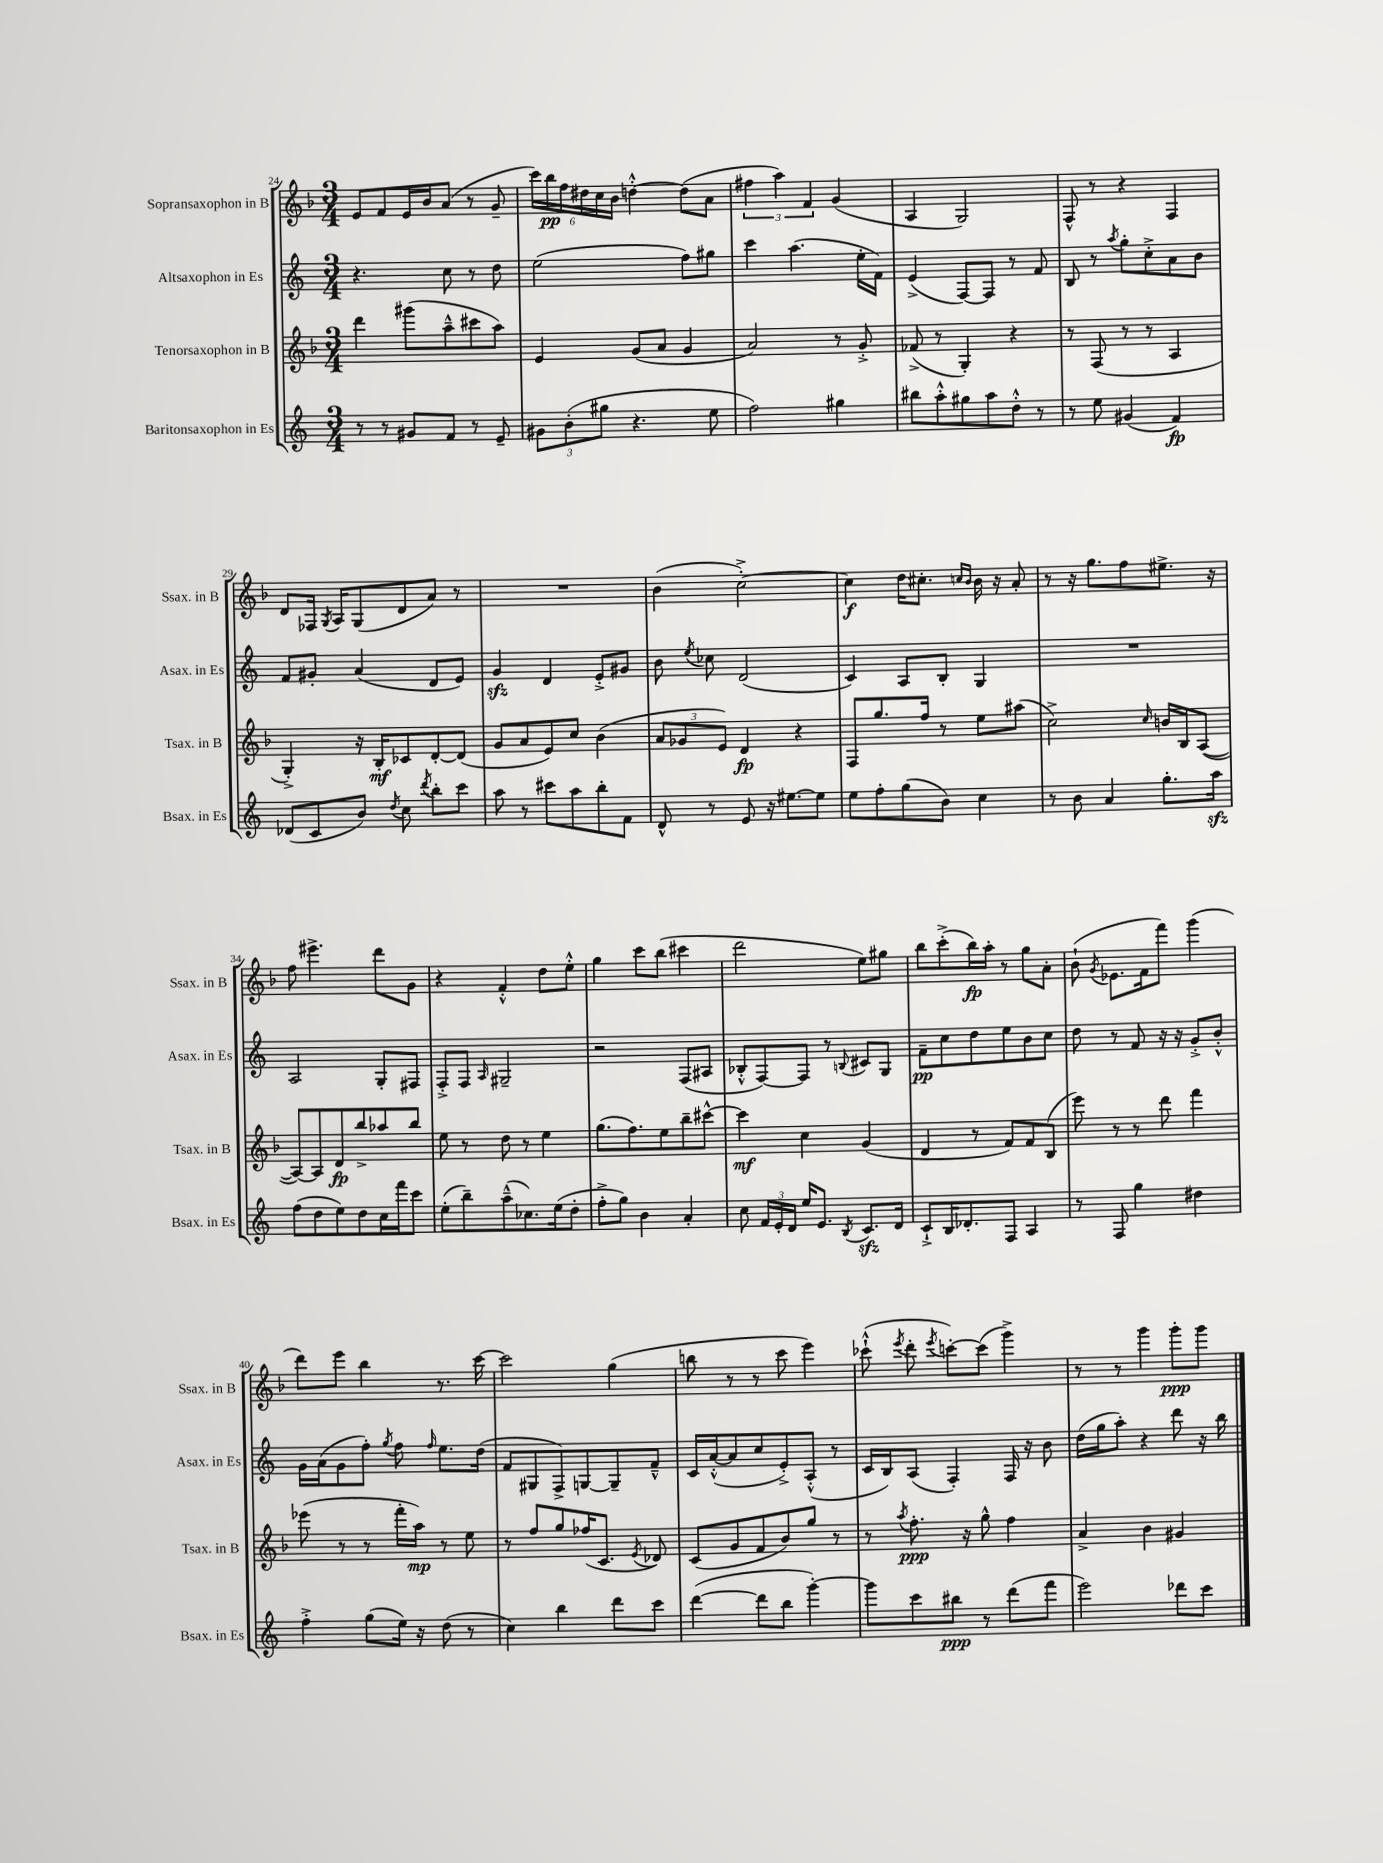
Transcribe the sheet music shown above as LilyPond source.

<<
\new StaffGroup <<
\new Staff = "s0" \with { instrumentName = "Sopransaxophon in B" shortInstrumentName = "Ssax. in B" } {
    \clef treble \key f \major \numericTimeSignature \time 3/4
    \autoBeamOff e'8[ f'8 e'16 bes'16 a'8]( r8 g'8-- |
    \tuplet 6/4 { c'''16[) bes''16\pp f''16 dis''16 c''16 bes'16] } d''4~-.-^ d''8[( a'8] |
    \tuplet 3/2 { fis''4 a''4) f'4 } g'4( |
    a4 g2) |
    f8-^ r8 r4 f4 |
    d'8[ fes16] \acciaccatura { g8 } a16[ g8( d'8 a'8]) r8 |
    R2. |
    bes'4( c''2~-.->) |
    c''4\f d''16[ cis''8.]-. \grace { c''16[ bes'16] } bes'16 r16 a'8-. |
    r8 r16 g''8.[ f''8 eis''8.]-> r16 |
    f''8 eis'''4.-> d'''8[ g'8] |
    r4 f'4-.-^ d''8[ e''8]-.-^ |
    g''4 c'''8[ bes''8]( cis'''4 |
    d'''2 e''8[) gis''8] |
    bes''8[ c'''8-.->( bes''16\fp) a''16]-. r8 g''8[ a'8]-. |
    bes'8-!( \acciaccatura { g'8 } ees'8.[ f'16 f'''8]) g'''4( |
    d'''8[) e'''8] bes''4 r8. c'''16~ |
    c'''2 g''4( |
    b''8 r8 r8 c'''8 e'''4) |
    ces'''8-!-^( \acciaccatura { e'''8 } d'''8-. \acciaccatura { e'''8 } c'''8[~-.) c'''8]( g'''4->) |
    r8 r8 g'''4 g'''8[-.\ppp g'''8] \bar "|." |
}
\new Staff = "s1" \with { instrumentName = "Altsaxophon in Es" shortInstrumentName = "Asax. in Es" } {
    \clef treble \key c \major \numericTimeSignature \time 3/4
    \autoBeamOff r4. c''8 r8 d''8 |
    e''2( f''8[) gis''8] |
    c'''4 a''4.( e''16[-. f'16]) |
    e'4->( f8[~) f8] r8 f'8 |
    b8 r8 \acciaccatura { a''8 } g''8[-. c''8-.-> a'8 b'8] |
    f'8[ gis'8]-. a'4( d'8[ e'8]) |
    g'4\sfz d'4 e'8[-.-> gis'8] |
    b'8 \acciaccatura { e''8 } ces''8 d'2( |
    c'4) a8[ b8]-. g4 |
    R2. |
    a2 g8[-. fis8] |
    f8[-.-> f8] \grace { a16 } gis2-- |
    r2 f8[( ais8] |
    bes8[-.-^ f8~) f8] r8 \appoggiatura { b8 } cis'8[ g8] |
    f'8[--\pp c''8 d''8 e''8 b'8 c''8] |
    d''8 r8 f'8 r16 r16 g'8[-.-> b'8]-.-^ |
    g'16[ a'16( g'8 f''8]-.) \acciaccatura { g''8 } f''8 \grace { f''16 } e''8.[ d''16]( |
    f'8[ gis8 f8->) g8~ g8-- f'8]---^ |
    c'16[ a'16~-.-^( a'8 c''8 e'8-.->) a8]-.-^( r8 |
    c'16[ b16) a8]( f4-.) f16 r16 b'8 |
    d''16[( g''16 a''8]-.) r4 d'''8 r16 b''16 \bar "|." |
}
\new Staff = "s2" \with { instrumentName = "Tenorsaxophon in B" shortInstrumentName = "Tsax. in B" } {
    \clef treble \key f \major \numericTimeSignature \time 3/4
    \autoBeamOff d'''4 gis'''8[( a''8---^ cis'''8 a''8]) |
    e'4 g'8[( a'8] g'4 |
    a'2) r8 g'8-.-> |
    fes'8->( r8 g4-.) r4 |
    r8 f8( r8 r8 a4 |
    g4-.->) r16 bes16[-.\mf ces'8 d'8~-. d'8]( |
    g'8[ a'8 e'8) c''8] bes'4( |
    \tuplet 3/2 { a'8[ ges'8 e'8]) } d'4\fp r4 |
    f8[ g''8. f''16] r8 e''8[ ais''8]( |
    c''2->) \grace { c''16 } b'16[ bes16 a8]~( |
    a8[~) a8 d'8\fp bes''8-> aes''8 bes''8] |
    e''8 r8 d''8 r8 e''4 |
    g''8.[( f''8.) e''8 bes''8-- cis'''8]~-^ |
    cis'''4\mf c''4 g'4( |
    d'4 r8 f'8[) f'8 bes8]( |
    e'''8) r8 r8 d'''8 f'''4 |
    ees'''8( r8 r8 f'''16[-. a''16]\mp) r8 e''8 |
    r8 f''8[ g''8 fes''16( c'8.] \acciaccatura { e'8 } des'8) |
    c'8[( g'8 f'8 bes'8) g''8] r8 |
    r8 \acciaccatura { a''8 } f''8.-.\ppp r16 g''8-^ f''4 |
    a'4-> bes'4 gis'4 \bar "|." |
}
\new Staff = "s3" \with { instrumentName = "Baritonsaxophon in Es" shortInstrumentName = "Bsax. in Es" } {
    \clef treble \key c \major \numericTimeSignature \time 3/4
    \autoBeamOff r8 r8 gis'8[ f'8] r8 e'8-- |
    \tuplet 3/2 { gis'8[ b'8-.( gis''8] } r4. e''8 |
    f''2) gis''4 |
    bis''8[ a''8-.-^ gis''8 a''8 d''8]-.-^ r8 |
    r8 e''8 gis'4( f'4\fp) |
    des'8[( c'8 b'8]) \acciaccatura { d''8 } c''8 \acciaccatura { d'''8 } b''8[-. c'''8] |
    a''8 r8 cis'''8[ a''8 b''8-. f'8] |
    d'8-^ r8 e'8 r16 eis''8.[~ eis''8] |
    e''8[ f''8-. g''8( b'8]) c''4 |
    r8 b'8 a'4 g''8.[-. a''16]\sfz |
    f''8[( d''8 e''8) d''8 c''16 f'''16 c'''8] |
    e''8[-.( b''8--) a''8---^( ces''8.) e''16( d''8]-. |
    f''8[-.-> g''8]) b'4 a'4-. |
    c''8 \tuplet 3/2 { f'16[ e'16-. d'16] } e''16[ e'8.] \acciaccatura { b8 } c'8.[\sfz d'16] |
    c'8[-!-> b16 des'8.-. f8] a4 |
    r8 f8 g''4 dis''4 |
    f''4-.-> g''8[( e''16]) r16 d''8( r8 |
    c''4) b''4 d'''8[ c'''8] |
    d'''4~( d'''8[ b''8] g'''4~-.) |
    g'''8[ c'''8 bis''8]\ppp r8 d'''8[( f'''8] |
    e'''2) des'''8[ c'''8] \bar "|." |
}
>>
>>
\layout { \context { \Score currentBarNumber = #24 } }
